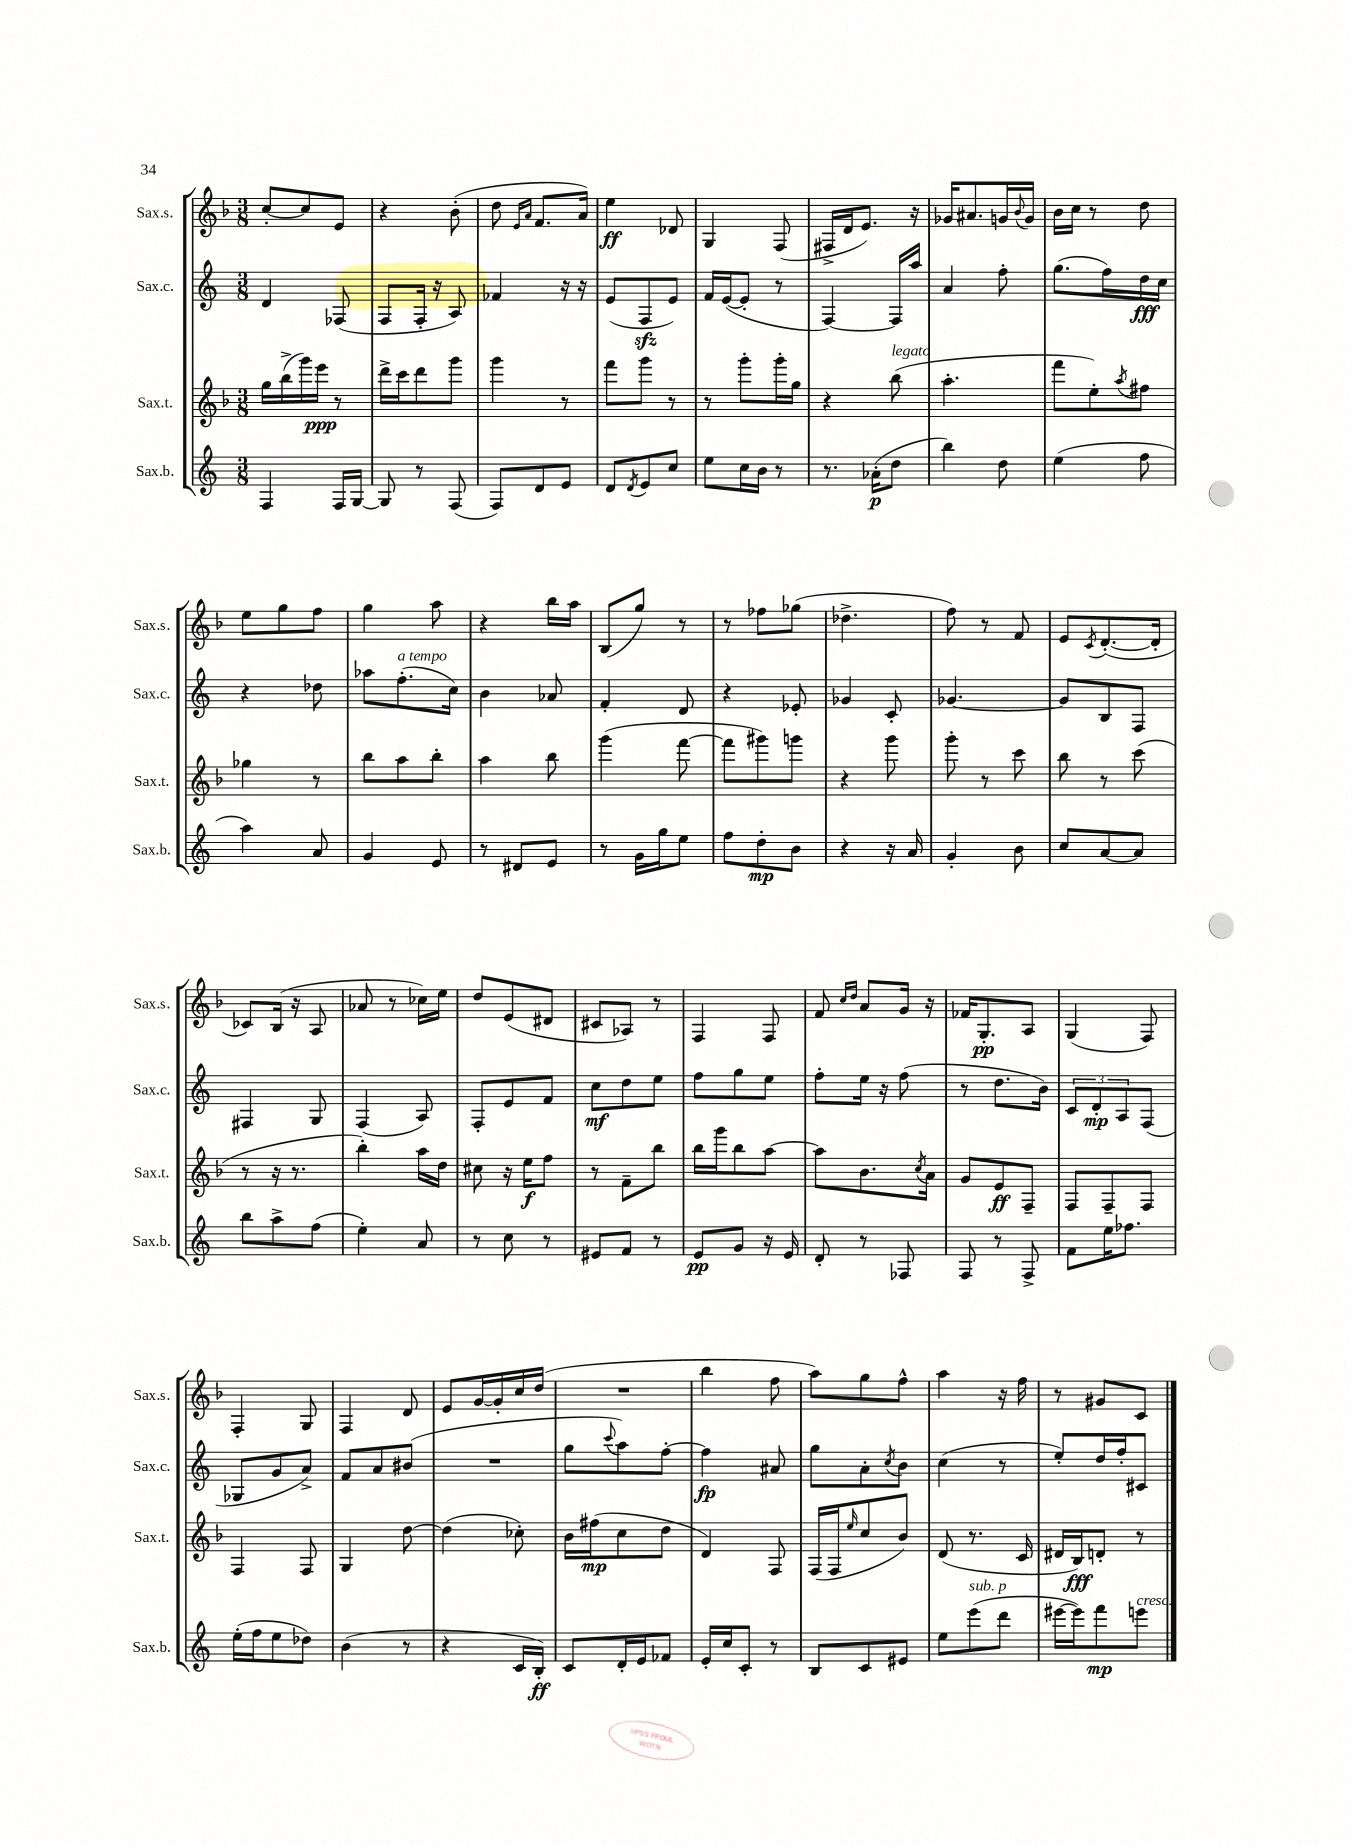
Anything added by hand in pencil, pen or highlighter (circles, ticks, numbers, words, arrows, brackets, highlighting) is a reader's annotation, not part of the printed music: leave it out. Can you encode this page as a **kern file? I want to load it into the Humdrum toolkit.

**kern	**dynam	**kern	**dynam	**kern	**dynam	**kern	**dynam
*part4	*part4	*part3	*part3	*part2	*part2	*part1	*part1
*staff4	*staff4	*staff3	*staff3	*staff2	*staff2	*staff1	*staff1
*I"Sax.b.	*	*I"Sax.t.	*	*I"Sax.c.	*	*I"Sax.s.	*
*I'Sax.b.	*	*I'Sax.t.	*	*I'Sax.c.	*	*I'Sax.s.	*
*clefG2	*	*clefG2	*	*clefG2	*	*clefG2	*
*k[]	*	*k[b-]	*	*k[]	*	*k[b-]	*
*M3/8	*	*M3/8	*	*M3/8	*	*M3/8	*
=20	=20	=20	=20	=20	=20	=20	=20
4F/	.	16gg\LL	.	4d/	.	[8cc'/L	.
.	.	(16bb-^\	.	.	.	.	.
.	.	16ggg\)	.	.	.	8cc/]	.
.	.	16eee\JJ	ppp	.	.	.	.
16F/LL	.	8r	.	(8F-X/	.	8e/J	.
[16G/JJ	.	.	.	.	.	.	.
=21	=21	=21	=21	=21	=21	=21	=21
8G/]	.	16ddd^\LL	.	8F/L	.	4r	.
.	.	16ccc\J	.	.	.	.	.
8r	.	8ddd\	.	16F'/Jk	.	.	.
.	.	.	.	16r	.	.	.
(8F/	.	8ggg\J	.	8A/)	.	(8b-'\	.
=22	=22	=22	=22	=22	=22	=22	=22
8F/L)	.	4ggg\	.	4f-X/	.	8dd\	.
.	.	.	.	.	.	16qqe/LL	.
.	.	.	.	.	.	16qqa/JJ	.
8d/	.	.	.	.	.	8.f/L	.
8e/J	.	8r	.	16r	.	.	.
.	.	.	.	16r	.	16a/Jk)	.
=23	=23	=23	=23	=23	=23	=23	=23
8d/L	.	8fff\L	.	(8e/L	.	4ee\	ff
8qd/	.	.	.	.	.	.	.
8e/	.	8ggg\J	.	8Fzz/	.	.	.
8cc/J	.	8r	.	8e/J)	.	8d-X/	.
=24	=24	=24	=24	=24	=24	=24	=24
8ee\L	.	8r	.	16f/LL	.	4G/	.
.	.	.	.	([16e/J	.	.	.
16cc\L	.	8ggg'\L	.	8e'/J]	.	.	.
16b\JJ	.	.	.	.	.	.	.
8r	.	16ggg'\L	.	8r	.	(8F/	.
.	.	16gg\JJ	.	.	.	.	.
=25	=25	=25	=25	=25	=25	=25	=25
8.r	.	4r	.	[4F/)	.	16F#X^/LL	.
.	.	.	.	.	.	16d/J	.
.	.	.	.	.	.	8.e/J)	.
(16a-X'\KL	p	.	.	.	.	.	.
!	!	!LO:TX:a:i:t=legato	!	!	!	!	!
8dd\J	.	(8bb-\	.	16F/LL]	.	.	.
.	.	.	.	16aa/JJ	.	16r	.
=26	=26	=26	=26	=26	=26	=26	=26
4bb\)	.	4.aa'\	.	4a/	.	16g-X/KL	.
.	.	.	.	.	.	8.a#X/	.
8dd\	.	.	.	8ff'\	.	16gn/L	.
.	.	.	.	.	.	8qqb-/	.
.	.	.	.	.	.	16g/JJ	.
=27	=27	=27	=27	=27	=27	=27	=27
(4ee\	.	8fff\L	.	(8.gg\L	.	16b-\LL	.
.	.	.	.	.	.	16cc\JJ	.
.	.	8ee'\)	.	.	.	8r	.
.	.	.	.	16ff\L)	.	.	.
.	.	8qaa/	.	.	.	.	.
8ff\	.	8ff#X\J	.	16dd\	fff	8dd\	.
.	.	.	.	16cc\JJ	.	.	.
!!LO:LB:g=z
=28	=28	=28	=28	=28	=28	=28	=28
4aa\)	.	4gg-X\	.	4r	.	8ee\L	.
.	.	.	.	.	.	8gg\	.
8a/	.	8r	.	8dd-X\	.	8ff\J	.
=29	=29	=29	=29	=29	=29	=29	=29
4g/	.	8bb-\L	.	8aa-X\L	.	4gg\	.
!	!	!	!	!LO:TX:a:i:t=a tempo	!	!	!
.	.	8aa\	.	(8.ff'\	.	.	.
8e/	.	8bb-'\J	.	.	.	8aa\	.
.	.	.	.	16cc\Jk)	.	.	.
=30	=30	=30	=30	=30	=30	=30	=30
8r	.	4aa\	.	4b\	.	4r	.
8d#X/L	.	.	.	.	.	.	.
8e/J	.	8bb-\	.	8a-X/	.	16bb-\LL	.
.	.	.	.	.	.	16aa\JJ	.
=31	=31	=31	=31	=31	=31	=31	=31
8r	.	(4ggg\	.	4f'/	.	(8B-/L	.
16g\LL	.	.	.	.	.	8gg/J)	.
16gg\J	.	.	.	.	.	.	.
8ee\J	.	[8fff\	.	8d/	.	8r	.
=32	=32	=32	=32	=32	=32	=32	=32
8ff\L	.	8fff\L]	.	4r	.	8r	.
8dd'\	mp	8ggg#X\)	.	.	.	8ff-X\L	.
8b\J	.	8gggn\J	.	8e-X'/	.	(8gg-X\J	.
=33	=33	=33	=33	=33	=33	=33	=33
4r	.	4r	.	4g-X/	.	4.dd-X^\	.
16r	.	8ggg\	.	8c'/	.	.	.
16a/	.	.	.	.	.	.	.
=34	=34	=34	=34	=34	=34	=34	=34
4g'/	.	8ggg'\	.	[4.g-X/	.	8ff\)	.
.	.	8r	.	.	.	8r	.
8b\	.	8ccc\	.	.	.	8f/	.
=35	=35	=35	=35	=35	=35	=35	=35
8cc/L	.	8bb-\	.	8g-/L]	.	8e/L	.
.	.	.	.	.	.	8qc/	.
[8a/	.	8r	.	8B/	.	([8.d'/	.
8a/J]	.	(8ccc\	.	8F/J	.	.	.
.	.	.	.	.	.	16d'/Jk]	.
!!LO:LB:g=z
=36	=36	=36	=36	=36	=36	=36	=36
8bb\L	.	8r	.	4F#X/	.	8c-X/L)	.
8aa^\	.	16r	.	.	.	(16B-/Jk	.
.	.	8.r	.	.	.	16r	.
(8ff\J	.	.	.	8G/	.	8A/	.
=37	=37	=37	=37	=37	=37	=37	=37
4ee'\)	.	4bb-'\)	.	(4F/	.	8a-X/	.
.	.	.	.	.	.	8r	.
8a/	.	16aa\LL	.	8A/)	.	16cc-X\LL)	.
.	.	16dd\JJ	.	.	.	16ee\JJ	.
=38	=38	=38	=38	=38	=38	=38	=38
8r	.	8cc#X\	.	8F'/L	.	8dd/L	.
8cc\	.	16r	.	8e/	.	(8e/	.
.	.	16ee\KL	f	.	.	.	.
8r	.	8ff\J	.	8f/J	.	8d#X/J	.
=39	=39	=39	=39	=39	=39	=39	=39
8e#X/L	.	8r	.	8cc\L	mf	8c#X/L	.
8f/J	.	8f~\L	.	8dd\	.	8A-X/J)	.
8r	.	8bb-\J	.	8ee\J	.	8r	.
=40	=40	=40	=40	=40	=40	=40	=40
8e/L	pp	16bb-\LL	.	8ff\L	.	4F/	.
.	.	16ggg\J	.	.	.	.	.
8g/J	.	8bb-\	.	8gg\	.	.	.
16r	.	[8aa\J	.	8ee\J	.	8F/	.
16e/	.	.	.	.	.	.	.
=41	=41	=41	=41	=41	=41	=41	=41
8d'/	.	8aa\L]	.	8ff'\L	.	8f/	.
.	.	.	.	.	.	16qqcc/LL	.
.	.	.	.	.	.	16qqdd/JJ	.
8r	.	8.b-\	.	16ee\Jk	.	8a/L	.
.	.	.	.	16r	.	.	.
8F-X/	.	.	.	(8ff\	.	16g/Jk	.
.	.	8qcc/	.	.	.	.	.
.	.	16a\Jk	.	.	.	16r	.
=42	=42	=42	=42	=42	=42	=42	=42
8F/	.	8g/L	.	8r	.	16f-X/KL	.
.	.	.	.	.	.	8.G'/	pp
8r	.	8e/	ff	8.dd\L	.	.	.
8F^/	.	8F~/J	.	.	.	8A/J	.
.	.	.	.	16b\Jk)	.	.	.
=43	=43	=43	=43	=43	=43	=43	=43
8f\L	.	8F/L	.	12c/L	.	(4G/	.
.	.	.	.	12d'/	mp	.	.
16ee\K	.	8F~/	.	.	.	.	.
.	.	.	.	12A/	.	.	.
8.ff-X\J	.	.	.	.	.	.	.
.	.	8F/J	.	(8F/J	.	8F/)	.
!!LO:LB:g=z
=44	=44	=44	=44	=44	=44	=44	=44
(16ee'\LL	.	4F/	.	8G-X/L	.	4F'/	.
16ff\J	.	.	.	.	.	.	.
8ee\	.	.	.	8g/	.	.	.
8dd-X\J)	.	8F/	.	8a^/J)	.	8G/	.
=45	=45	=45	=45	=45	=45	=45	=45
(4b\	.	4G/	.	8f/L	.	4F/	.
.	.	.	.	8a/	.	.	.
8r	.	[8dd\	.	(8b#X/J	.	8d/	.
=46	=46	=46	=46	=46	=46	=46	=46
4r	.	(4dd\]	.	4.r	.	8e/L	.
.	.	.	.	.	.	[16g/L	.
.	.	.	.	.	.	16g'/]	.
16c/LL	.	8cc-X'\)	.	.	.	16cc/	.
16B'/JJ)	ff	.	.	.	.	(16dd/JJ	.
=47	=47	=47	=47	=47	=47	=47	=47
8c/L	.	16b-\LL	.	8gg\L	.	4.r	.
.	.	(16ff#X\J	mp	.	.	.	.
.	.	.	.	8qqccc/	.	.	.
16d'/L	.	8cc\	.	8aa\)	.	.	.
16e/J	.	.	.	.	.	.	.
8f-X/J	.	8dd\J	.	[8ff'\J	.	.	.
=48	=48	=48	=48	=48	=48	=48	=48
16e'/LL	.	4d/)	.	4ff\]	fp	4bb-\	.
16cc/J	.	.	.	.	.	.	.
8c'/J	.	.	.	.	.	.	.
8r	.	8F/	.	8a#X/	.	8ff\	.
=49	=49	=49	=49	=49	=49	=49	=49
8B/L	.	(16F/LL	.	8gg\L	.	8aa\L)	.
.	.	16F/J	.	.	.	.	.
.	.	16qqee/	.	.	.	.	.
8c/	.	8cc/	.	8a'\	.	8gg\	.
.	.	.	.	8qcc/	.	.	.
8e#X/J	.	8b-/J)	.	8b\J	.	8ff^^\J	.
=50	=50	=50	=50	=50	=50	=50	=50
8ee\L	.	(8d/	.	(4cc\	.	4aa\	.
!LO:TX:a:i:t=sub. p	!	!	!	!	!	!	!
(8eee\	.	8.r	.	.	.	.	.
8ddd\J	.	.	.	8r	.	16r	.
.	.	16c/	.	.	.	16ff\	.
=51	=51	=51	=51	=51	=51	=51	=51
[16eee#X\LL	.	16d#X/LL	.	8ee'/L)	.	8r	.
16eee#\J])	.	16B-/J)	fff	.	.	.	.
8fff\	mp	8dn'/J	.	16dd/L	.	8g#X/L	.
.	.	.	.	16ff'/J	.	.	.
!LO:TX:a:i:t=cresc.	!	!	!	!	!	!	!
8eeen\J	.	8r	.	8c#X/J	.	8c/J	.
==	==	==	==	==	==	==	==
*-	*-	*-	*-	*-	*-	*-	*-
